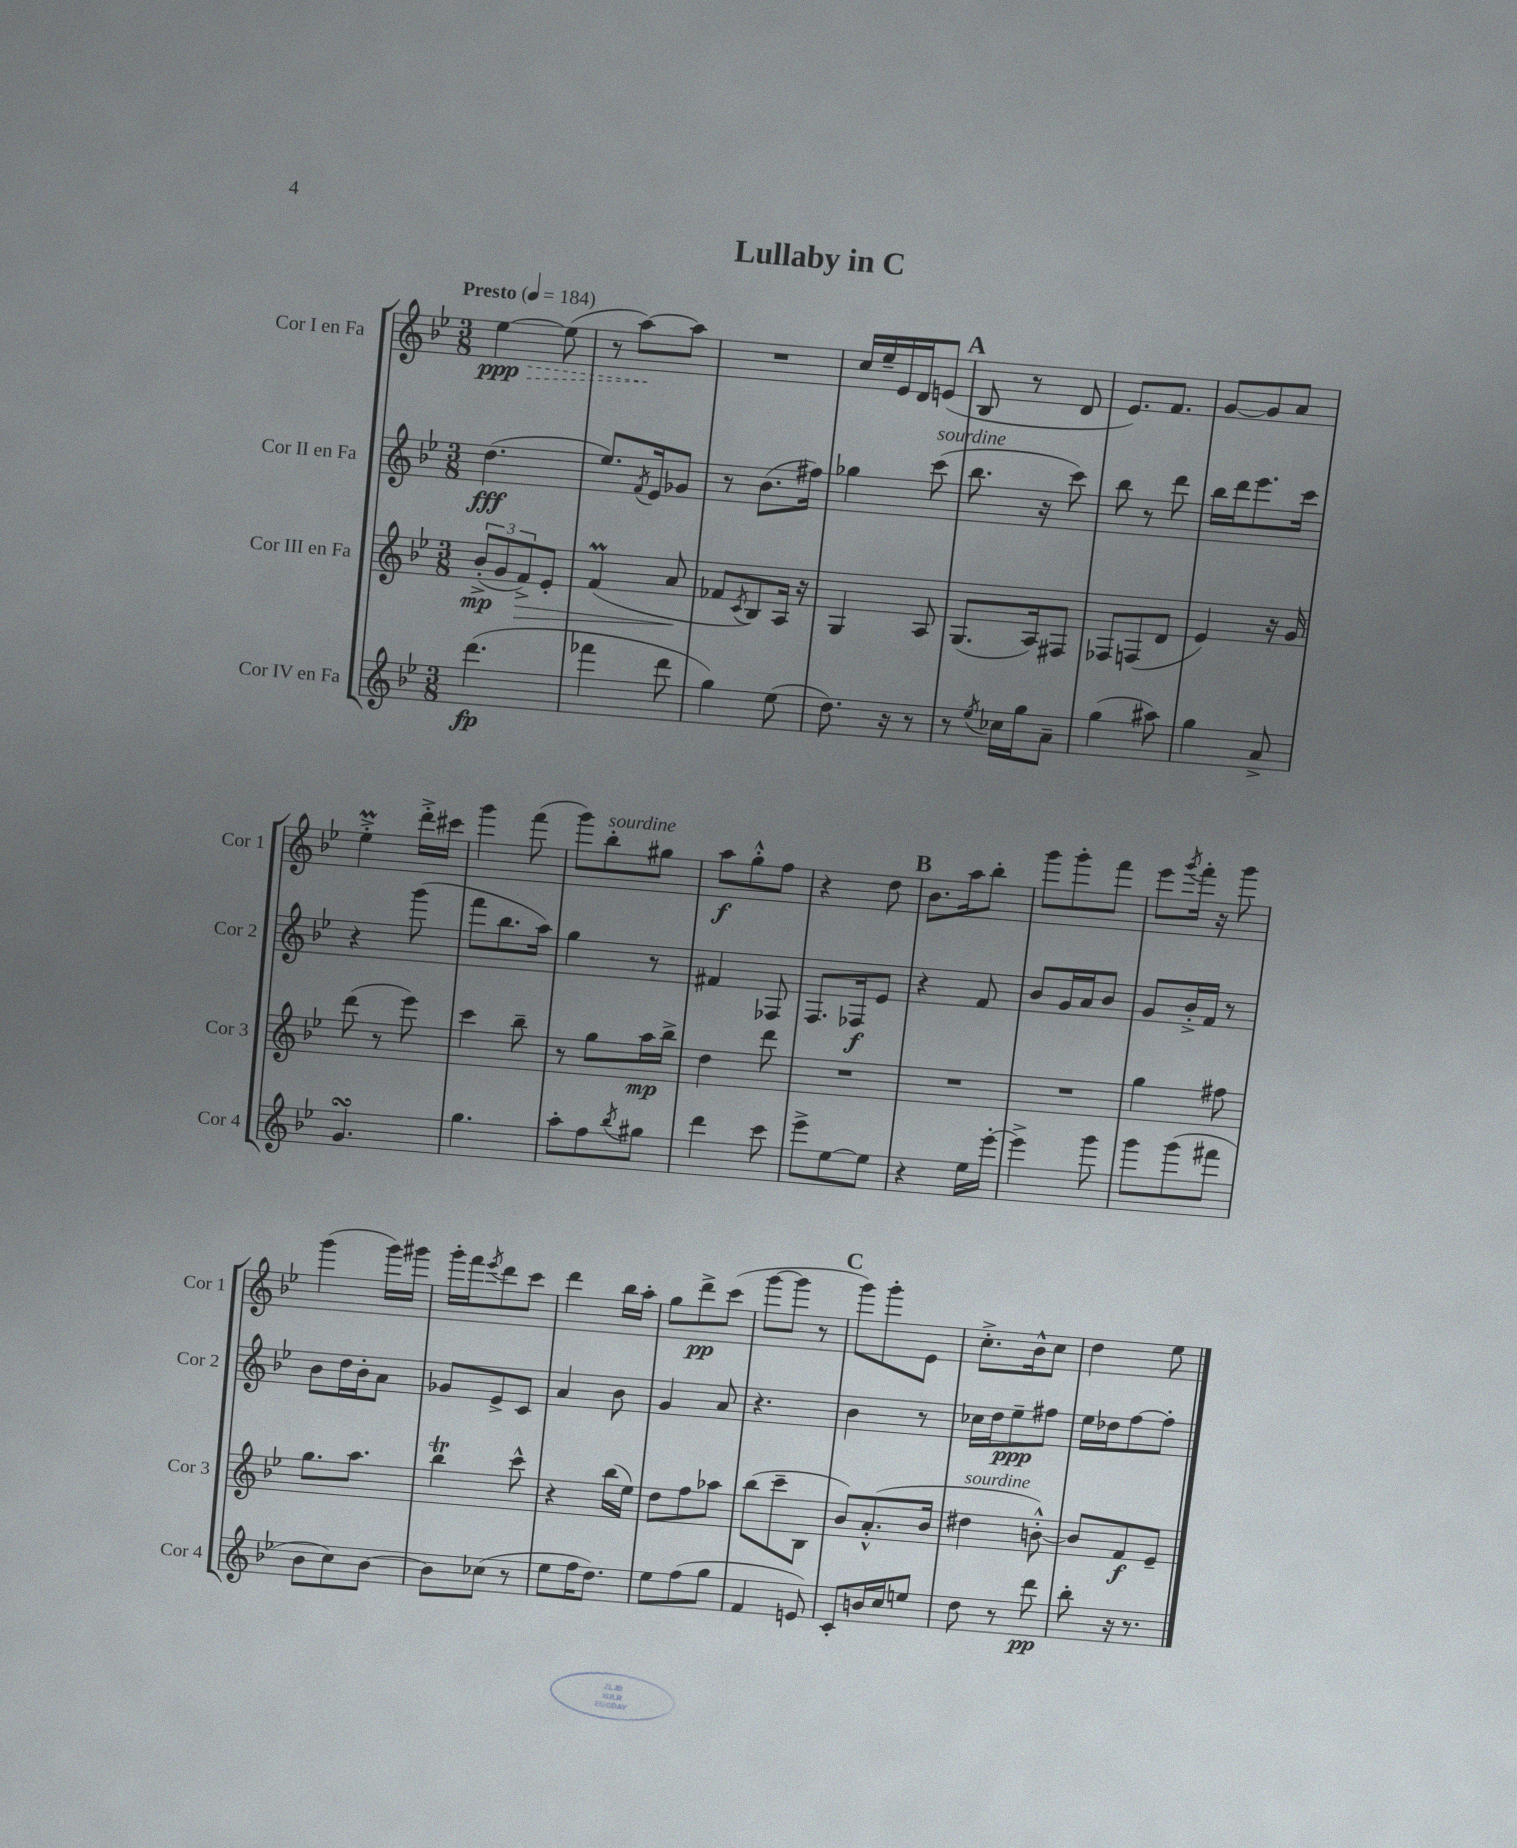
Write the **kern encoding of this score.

**kern	**kern	**kern	**kern
*staff4	*staff3	*staff2	*staff1
*clefG2	*clefG2	*clefG2	*clefG2
*k[b-e-]	*k[b-e-]	*k[b-e-]	*k[b-e-]
*M3/8	*M3/8	*M3/8	*M3/8
*MM184	*MM184	*MM184	*MM184
(4.ddd	(12b-'^	(4.dd	[4ee-
.	12g	.	.
.	12f^)	.	.
.	8e-'	.	(8ee-]
=	=	=	=
4fff-	(4f	8.ee-)	8r
.	.	.	[8aa)
.	.	8qf	.
.	.	16e-	.
8ddd	8a	8g-	8aa]
=	=	=	=
4gg)	8f-	8r	4.r
.	8qc	.	.
.	8B-)	(8.b-	.
(8ee-	16A	.	.
.	16r	16ff#)	.
=	=	=	=
8.dd)	4G	4gg-	16cc
.	.	.	16ee-~
.	.	.	16e-
16r	.	.	16d
8r	8A	(8ccc	(8e
=	=	=	=
8r	(8.G	8.bb-	8B-
8qee-	.	.	.
16cc-	.	.	8r
16gg	16A)	16r	.
8a~	8F#	8ccc)	8d
=	=	=	=
(4gg	8F-	8bb-	8.e-)
.	(8F	8r	.
.	.	.	8.f
8aa#)	8d	8ddd	.
=	=	=	=
4gg	4e-)	16bb-	[8g
.	.	16ddd	.
.	.	8.eee-	8g]
8a^	16r	.	8a
.	16g	16ccc	.
=	=	=	=
4.g	(8ddd	4r	4ee-'^
.	8r	.	.
.	8eee-)	(8ggg	16ddd'^
.	.	.	16ccc#
=	=	=	=
4.gg	4ccc	8fff	4ggg
.	.	8.bb-	.
.	8bb-~	.	(8fff
.	.	16aa)	.
=	=	=	=
8aa'	8r	4gg	8ggg)
8ff	8gg	.	8bb-'
8qbb-	.	.	.
8gg#	16aa	8r	8gg#
.	16bb-^	.	.
=	=	=	=
4ddd	4dd	4f#	8aa
.	.	.	8gg'^^
8ccc	8ddd	8F-	8ff
=	=	=	=
8eee-^	4.r	8.F	4r
[8ee-	.	.	.
.	.	16F-	.
8ee-]	.	8e-	8dd
=	=	=	=
4r	4.r	4r	8.b-
.	.	.	16aa
16ee-	.	8f	8bb-'
[16eee-'	.	.	.
=	=	=	=
4eee-^]	4.r	8b-	8ggg
.	.	16g	8ggg'
.	.	16a	.
8ggg	.	8b-	8fff
=	=	=	=
8ggg	4gg	8g	8eee-
.	.	.	8qggg
(8ggg	.	16b-'^	16fff'
.	.	16f	16r
8fff#	8ff#	8r	8ggg
=	=	=	=
8b-	8.gg	8b-	(4ggg
8cc)	.	16dd	.
.	8.aa	16b-'	.
[8b-	.	8a	16ggg)
.	.	.	16ggg#
=	=	=	=
8b-]	4bb-	8g-	16ggg'
.	.	.	16fff
.	.	.	8qeee-
(8cc-	.	8e-^	8ddd
8r	8ccc^^	8c	8ccc
=	=	=	=
8ee-	4r	4a	4ddd
16ff	.	.	.
8.dd)	.	.	.
.	(16bb-	8b-	16bb-
.	16ee-)	.	16aa'
=	=	=	=
8ee-	8dd	4g	8gg
(8ff	8ff	.	8ddd^
8gg	8aa-	8a	(8ccc
=	=	=	=
4f	(8bb-	4.r	[8ggg
.	8ccc~	.	8ggg]
8e)	8B-	.	8r
=	=	=	=
8c'	8b-)	4b-	8ggg)
16b	(8.a'^^	.	8ggg'
16cc	.	.	.
8ee	.	8r	8e-
.	16b-	.	.
=	=	=	=
8dd	4dd#	16cc-	8.cc'^
.	.	16dd	.
8r	.	8ee-~	.
.	.	.	16b-^^
8ddd	[8b'^^)	8ff#	8cc
=	=	=	=
8bb-'	8b]	16ee-	4dd
.	.	16dd-	.
16r	8f	[8ff	.
8.r	.	.	.
.	8e-~	8ff']	8ee-
==	==	==	==
*-	*-	*-	*-
